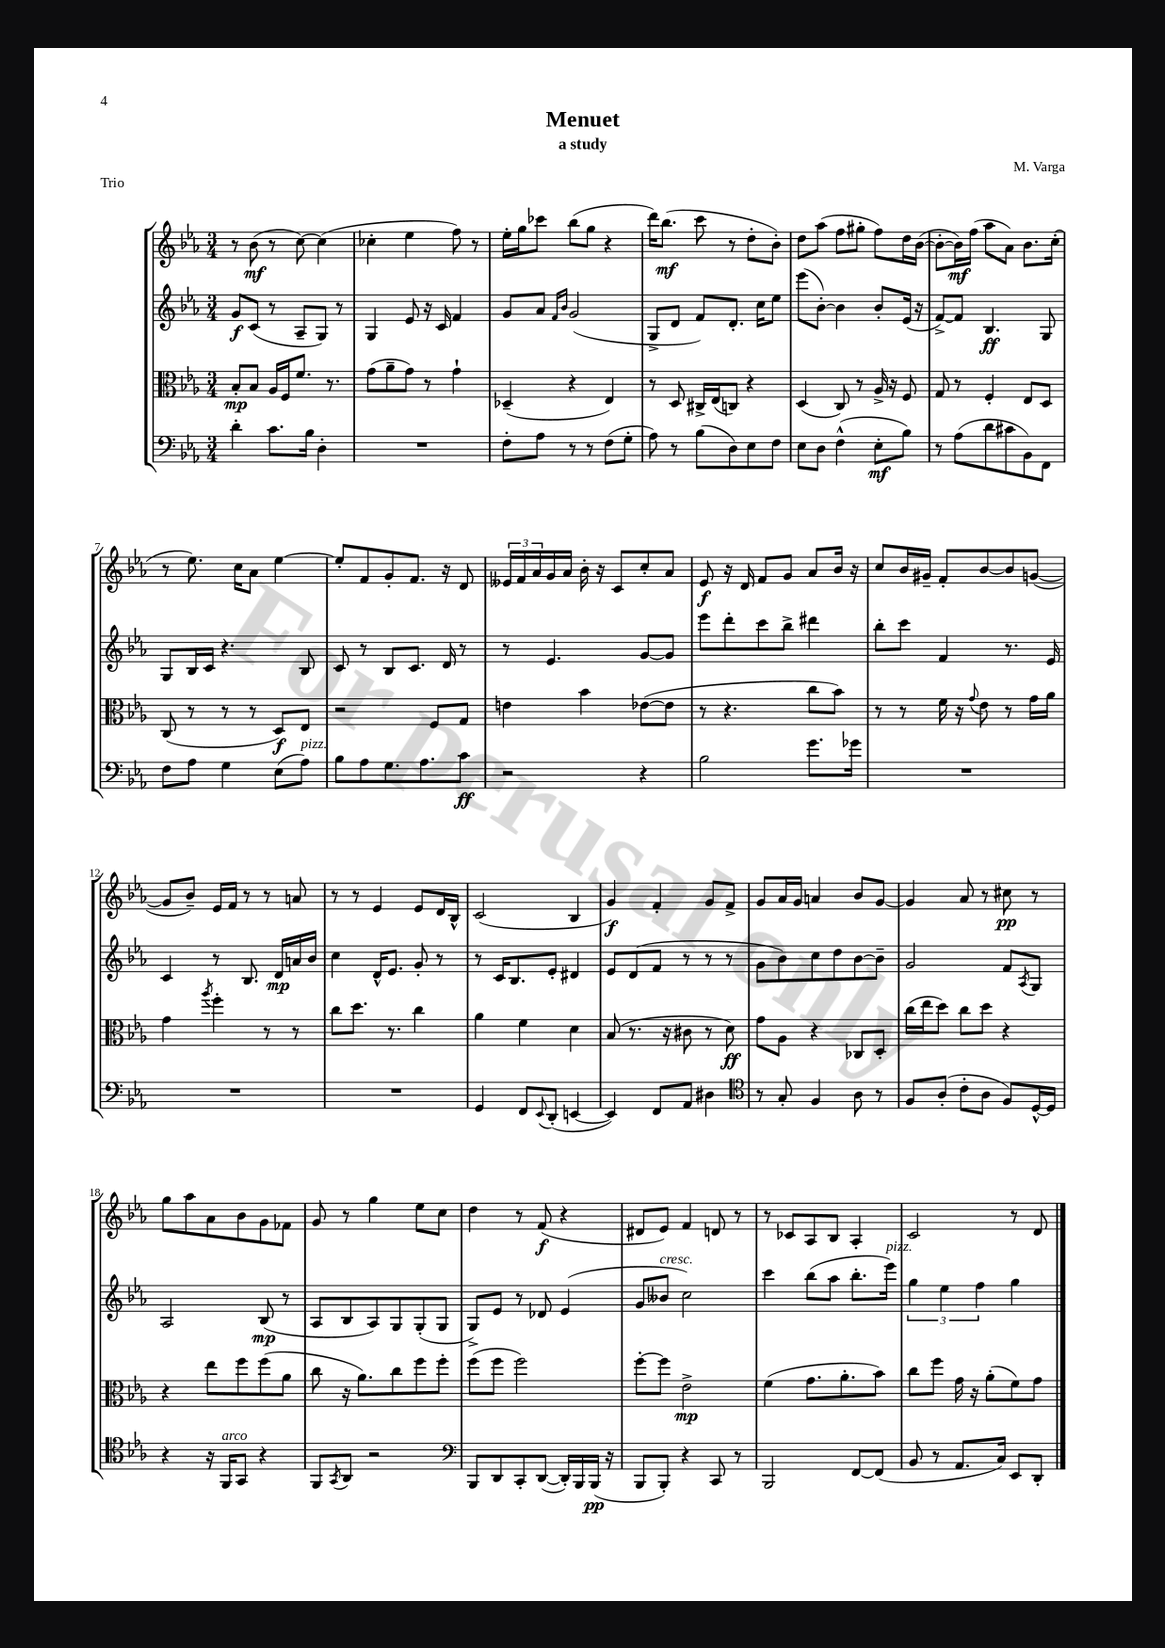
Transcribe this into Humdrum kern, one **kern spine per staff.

**kern	**kern	**kern	**kern
*staff4	*staff3	*staff2	*staff1
*clefF4	*clefC3	*clefG2	*clefG2
*k[b-e-a-]	*k[b-e-a-]	*k[b-e-a-]	*k[b-e-a-]
*M3/4	*M3/4	*M3/4	*M3/4
4d'	8B-'	8g	8r
.	8B-	(8c	(8b-
8.c	16A-	8r	8r
.	16F	.	.
.	8.f	8A-~	[8cc)
16B-	.	.	.
4D'	.	8G)	(4cc]
.	8.r	.	.
.	.	8r	.
=	=	=	=
2.r	(8g	4G	4cc-'
.	8a-~	.	.
.	8g)	8e-	4ee-
.	8r	16r	.
.	.	16c	.
.	4g`	4f	8ff)
.	.	.	8r
=	=	=	=
8F'	(4D-~	8g	16ee-'
.	.	.	16gg
8A-	.	8a-	8ccc-
.	.	16qqf	.
.	.	16qqb-	.
8r	4r	(2g	(8bb-
8r	.	.	8gg
(8F	4E-)	.	4r
8G'	.	.	.
=	=	=	=
8A-)	8r	8G^	16ddd)
.	.	.	(8.bb-
8r	8D	8d	.
(8B-	16C#^	8f)	8ccc
.	(16E-	.	.
8D)	8C)	8.d'	8r
8E-	4r	.	8dd'
.	.	16cc	.
8F	.	8ee-	8b-')
=	=	=	=
8E-	(4D	(8eee-	8dd
8D	.	[8b-')	(8aa-
(4F^^	8C)	4b-]	8ff
.	8r	.	8gg#'
8E-'	16A-^	8b-'	8ff)
.	16r	.	.
8B-)	8F	(16e-	16dd
.	.	16r	([16b-
=	=	=	=
8r	8G	[8f^)	8b-'_
(8A-	8r	8f]	16b-])
.	.	.	(16ff
8d	4F'	4.B-	8aa-
8c#	.	.	8a-)
8BB-)	8E-	.	8.b-
8FF	8D	8G	.
.	.	.	(16cc'
=	=	=	=
8F	(8C	8G	8r
8A-	8r	16B-	8.ee-)
.	.	16c	.
4G	8r	4.r	.
.	.	.	16cc
.	8r	.	8a-
(8E-	8D)	.	[4ee-
8A-)	8E-	8B-	.
=	=	=	=
8B-	2r	8c	8ee-']
8A-	.	8r	8f
8.G	.	8B-	8g'
.	.	8.c	8.f
8.A-	.	.	.
.	8F	.	.
.	.	16d	16r
8c	8G	8r	8d
=	=	=	=
2r	4e	8r	24e--
.	.	.	24f
.	.	.	24a-
.	.	4.e-	16g
.	.	.	16a-
.	4b-	.	16b-'
.	.	.	16r
.	.	.	8c
4r	([8e-	[8g	8cc'
.	8e-]	8g]	8a-
=	=	=	=
2B-	8r	8eee-	8e-
.	4.r	8ddd'	16r
.	.	.	16d
.	.	8ccc	8f
.	.	8bb-^	8g
8.g	8cc	4ddd#	8a-
.	8b-)	.	16b-
16g-	.	.	16r
=	=	=	=
2.r	8r	8bb-'	8cc
.	8r	8ccc	16b-
.	.	.	16g#~
.	16f	4f	8f'
.	16r	.	.
.	8qqg	.	.
.	8e-	.	[8b-
.	8r	8.r	8b-]
.	16g	.	([8g
.	16a-	16e-	.
=	=	=	=
2.r	4g	4c	8g]
.	.	.	8b-~)
.	8qaa-	.	.
.	4ff'	8r	16e-
.	.	.	16f
.	.	8.B-	8r
.	8r	.	8r
.	.	16d	.
.	8r	16a	8a
.	.	16b-	.
=	=	=	=
2.r	8cc	4cc	8r
.	8.dd	.	8r
.	.	16d^^	4e-
.	8.r	8.e-	.
.	4cc	8g'	8e-
.	.	8r	16d
.	.	.	16B-^^
=	=	=	=
4GG	4a-	8r	(2c
.	.	16c	.
.	.	8.B-	.
8FF	4f	.	.
8qqEE-	.	.	.
(8DD'	.	8e-'	.
[4EE	4d	4d#	4B-
=	=	=	=
4EE])	(8B-	8e-	4g)
.	8.r	(8d	.
8FF	.	8f	4f'
.	16r	.	.
8AA-	8c#	8r	.
4D#	8r	8r	8g
.	8d)	8r	8f^
=	=	=	=
*clefC4	*	*	*
8r	8g	8g	8g
8G'	8A-	8b-)	16a-
.	.	.	16g
4F	4r	8cc	4a
.	.	8dd	.
8A-	8C-	[8b-	8b-
8r	8D'	8b-~]	[8g
=	=	=	=
8F	(16cc	2g	4g]
.	16ee-	.	.
(8A-'	8dd)	.	.
8c'	8cc	.	8a-
8A-	8dd	.	8r
8F)	4r	8f	8cc#
.	.	8qA-	.
[16D^^	.	8G	8r
16D]	.	.	.
=	=	=	=
4r	4r	2A-	8gg
.	.	.	8aa-
16r	8ee-	.	8a-
16FF	.	.	.
8GG	8ff	.	8b-
4r	(8ff	(8B-	8g
.	8a-	8r	8f-
=	=	=	=
8FF	8cc	8A-	8g
8qGG	.	.	.
8AA-	16r	8B-	8r
.	8.a-)	.	.
2r	.	8A-)	4gg
.	8cc	8G	.
.	8ff	(8G'	8ee-
.	8ff'	8G	8cc
=	=	=	=
*clefF4	*	*	*
8BBB-	(8ff	8G^)	4dd
8DD	8ff	8e-	.
8CC'	2ff)	8r	8r
([8DD	.	8d-	(8f
16DD'])	.	(4e-	4r
16BBB-	.	.	.
(16BBB-	.	.	.
16r	.	.	.
=	=	=	=
8BBB-	[8ff'	8g	8d#
8BBB-')	8ff]	8b--	8e-)
4r	2e-^	2cc)	4f
8CC	.	.	8d
8r	.	.	8r
=	=	=	=
2BBB-	(4f	4ccc	8r
.	.	.	8c-
.	8.g	(8bb-	8A-
.	.	8aa-	8B-
.	8.a-'	.	.
[8FF	.	8.bb-'	4A-'
(8FF]	8b-)	.	.
.	.	16eee-)	.
=	=	=	=
8BB-	8cc	6gg	2c
8r	8ff	.	.
.	.	6ee-	.
8.AA-	16g	.	.
.	16r	.	.
.	.	6ff	.
.	(8a-'	.	.
16C)	.	.	.
8EE-	8f)	4gg	8r
8DD'	8g	.	8d
==	==	==	==
*-	*-	*-	*-
